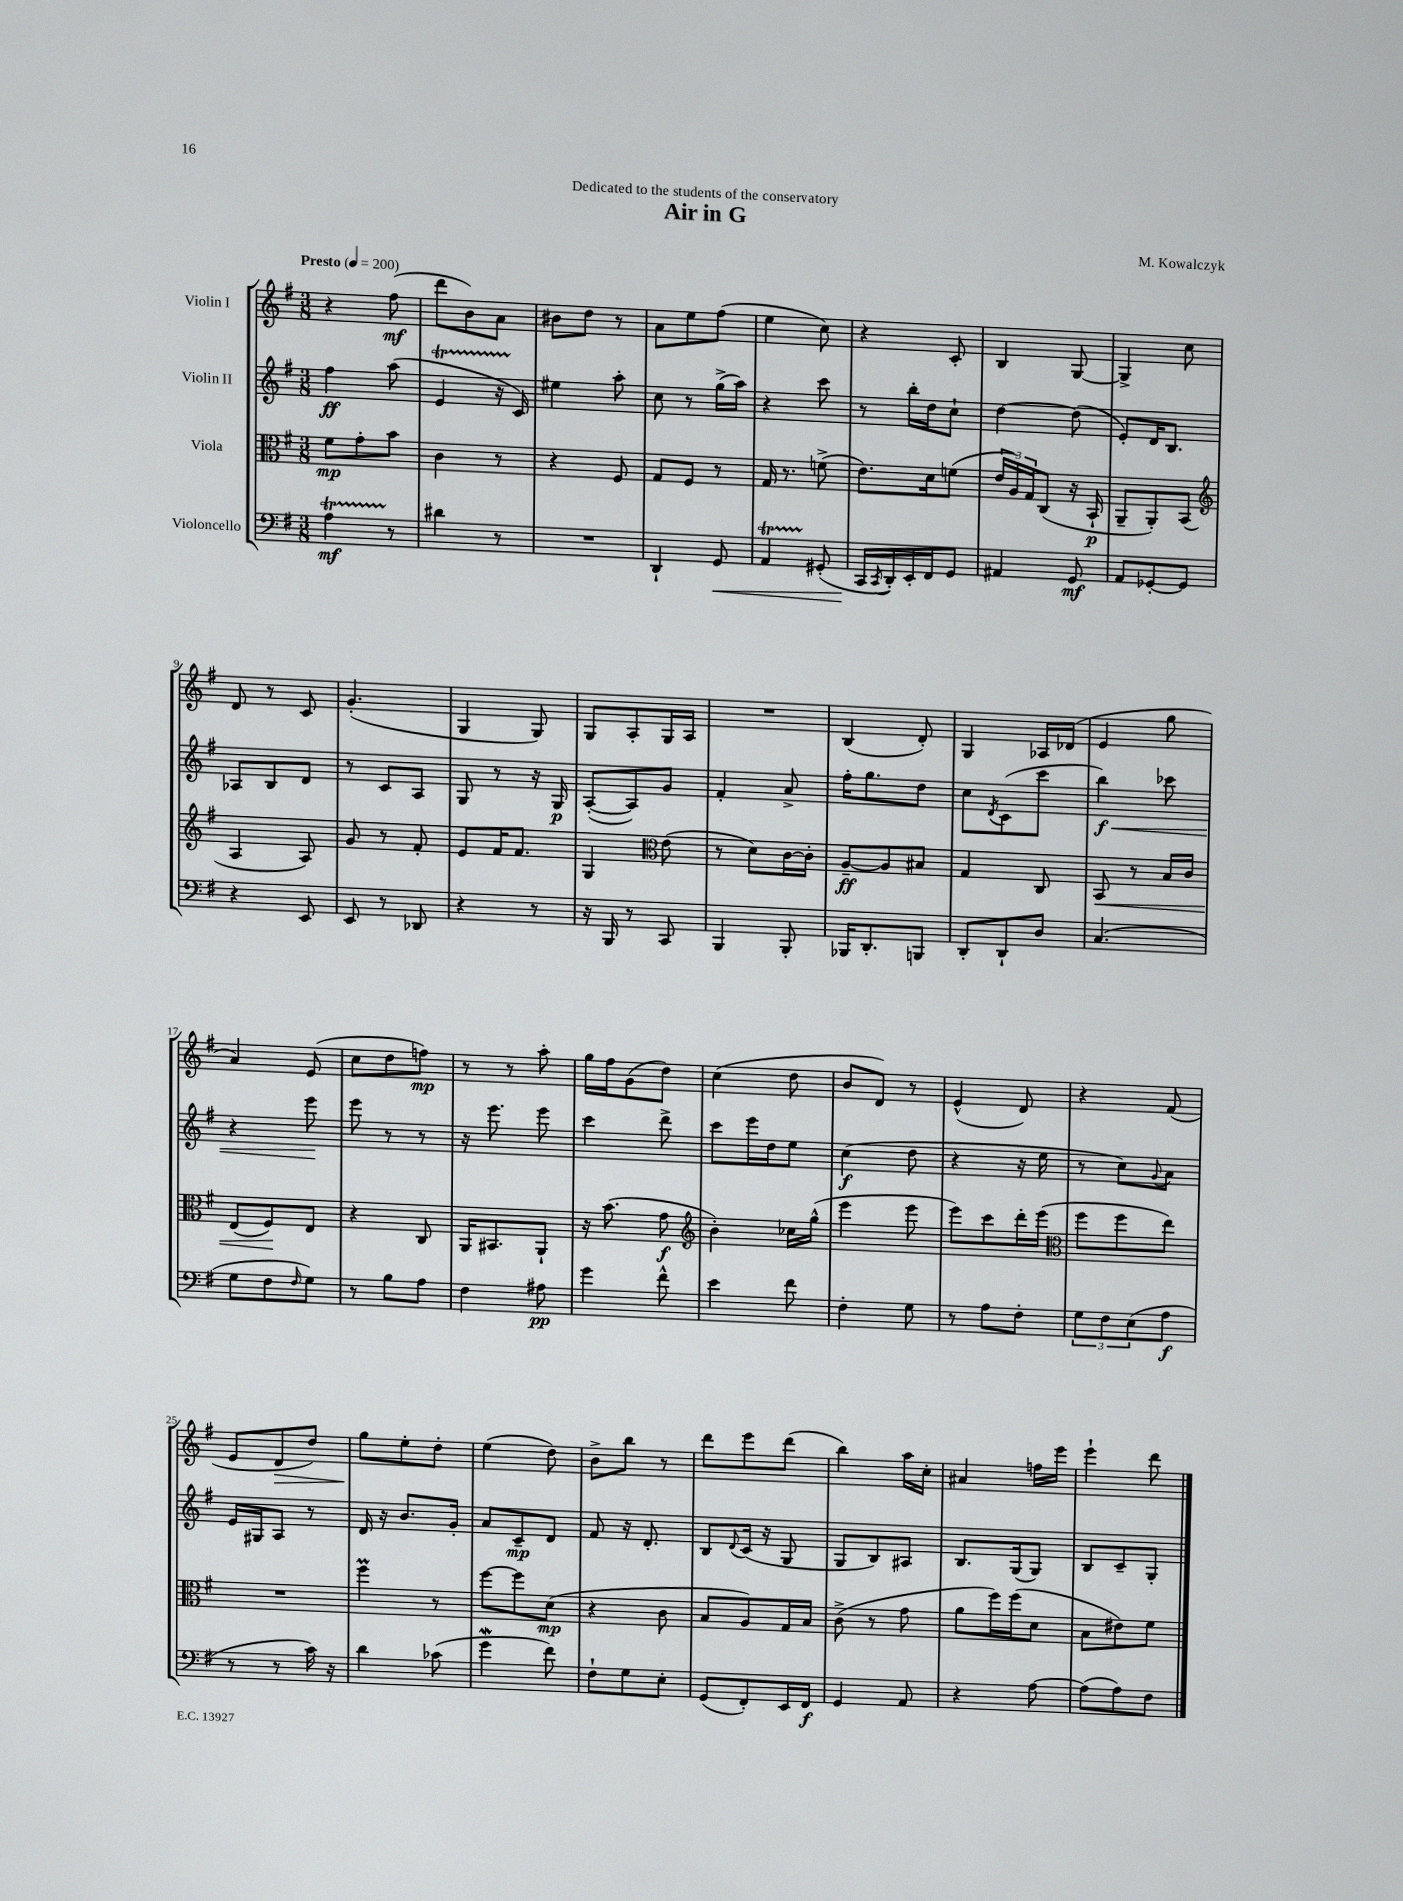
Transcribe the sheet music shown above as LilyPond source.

\header { title = "Air in G" composer = "M. Kowalczyk" dedication = "Dedicated to the students of the conservatory" }
<<
\new StaffGroup <<
\new Staff = "s0" \with { instrumentName = "Violin I" } {
    \clef treble \key g \major \numericTimeSignature \time 3/8 \tempo "Presto" 4 = 200
    r4 fis''8\mf( |
    d'''8 b'8) a'8 |
    bis'8 d''8 r8 |
    a'8 e''8 fis''8( |
    e''4 c''8) |
    r4 c'8-. |
    b4 g8~ |
    g4-> c''8 |
    d'8 r8 c'8 |
    g'4.-.( |
    g4 g8) |
    g8 a8-. g16 a16 |
    R4. |
    b4( d'8-.) |
    g4 aes16 des'16( |
    e'4 g''8 |
    a'4) e'8( |
    c''8 d''8 f''8\mp) |
    r8 r8 a''8-. |
    g''16 fis''16 g'8( d''8) |
    c''4( d''8 |
    b'8 d'8) r8 |
    e'4-^( d'8) |
    r4 fis'8( |
    e'8 d'8\> d''8) |
    g''8\! e''8-. d''8-. |
    e''4( d''8) |
    b'8-> b''8 r8 |
    d'''8 e'''8 d'''8( |
    b''4) a''16 c''16-. |
    ais'4 f''16 e'''16 |
    e'''4-! d'''8 \bar "|." |
}
\new Staff = "s1" \with { instrumentName = "Violin II" } {
    \clef treble \key g \major \numericTimeSignature \time 3/8
    fis''4\ff a''8( |
    e'4\startTrillSpan r16 c'16\stopTrillSpan) |
    eis''4 a''8-. |
    c''8 r8 g''16->( a''16) |
    r4 c'''8 |
    r8 b''16-. d''16 c''8-! |
    d''4~ d''8( |
    e'8-.) d'16 b8. |
    aes8 b8 d'8 |
    r8 c'8 a8 |
    g8 r8 r16 g16\p |
    a8~-.( a8) g'8 |
    fis'4-. a'8-> |
    fis''16-. g''8. d''8 |
    c''8 \acciaccatura { d'8 } c'8( c'''8 |
    b''4\f\<) ces'''8 |
    r4 e'''8\! |
    e'''8 r8 r8 |
    r16 e'''8. e'''8 |
    c'''4 d'''8-> |
    c'''8 e'''16 d''16 e''8 |
    c''4\f( d''8 |
    r4 r16 e''16 |
    r8 c''8) \appoggiatura { g'8 } a'8 |
    e'16 gis16 a8 r8 |
    d'16 r16 b'8. g'16-. |
    a'8 c'8--\mp d'8 |
    fis'8 r16 d'8.-. |
    b8 \appoggiatura { d'8 } c'16( r16 g8 |
    g8 b8) ais8 |
    b8. g16( g8) |
    b8 c'8-- g8-. \bar "|." |
}
\new Staff = "s2" \with { instrumentName = "Viola" } {
    \clef alto \key g \major \numericTimeSignature \time 3/8
    fis'8\mp g'8-. b'8 |
    c'4 r8 |
    r4 fis8 |
    g8 fis8 r8 |
    g16 r8. f'8->( |
    e'8.) d'16 f'8( |
    \tuplet 3/2 { e'16 a16) g16 } c8( r16 b,16-!\p |
    a,8-- a,8-.) b,8( |
    \clef treble a4 a8) |
    g'8 r8 fis'8-. |
    e'8 fis'16 fis'8. |
    g4 \clef alto e'8( |
    r8 d'8) c'16~ c'16-. |
    a8~--\ff a8 bis8 |
    g4 c8 |
    b,8\< r8 b16 c'16 |
    e8( fis8\!) e8 |
    r4 c8 |
    a,16 bis,8. a,8-! |
    r16 b'8.( g'8\f |
    \clef treble b'4-.) ces''16 g''16-^( |
    e'''4 e'''8 |
    e'''8) c'''8 d'''16-. e'''16( |
    \clef alto fis''8 fis''8 e''8) |
    R4. |
    fis''4\prall r8 |
    fis''8~ fis''8 d'8\mp( |
    r4 c'8 |
    b8 a8) g16 b16 |
    c'8->( r8 g'8 |
    a'8 fis''16) fis''16( d'8 |
    b8 eis'8) fis'8 \bar "|." |
}
\new Staff = "s3" \with { instrumentName = "Violoncello" } {
    \clef bass \key g \major \numericTimeSignature \time 3/8
    a4\startTrillSpan\mf r8\stopTrillSpan |
    dis'4 r8 |
    R4. |
    d,4-! g,8\< |
    a,4\startTrillSpan gis,8-.\stopTrillSpan( |
    c,16\! \acciaccatura { c,8 } d,16-.) e,16-. fis,16 g,8 |
    ais,4 g,8\mf |
    a,8 ges,8~-. ges,8 |
    r4 e,8 |
    e,8 r8 des,8 |
    r4 r8 |
    r16 b,,16 r8 c,8 |
    b,,4 b,,8-. |
    bes,,16 d,8.-. b,,8 |
    d,8-. d,8-! d8 |
    c4.( |
    g8 fis8 \grace { fis16 } g8) |
    r8 b8 a8 |
    fis4 ais8\pp |
    g'4 fis'8-^ |
    e'4 fis'8 |
    fis4-. g8 |
    r8 a8 fis8-. |
    \tuplet 3/2 { g8 fis8 e8( } a8\f |
    r8 r8 c'16) r16 |
    d'4 ces'8( |
    g'4\mordent fis'8) |
    fis8-! g8 e8-. |
    g,8( fis,8-.) e,16 fis,16\f |
    g,4 a,8 |
    r4 a8~ |
    a8( a8) fis8 \bar "|." |
}
>>
>>
